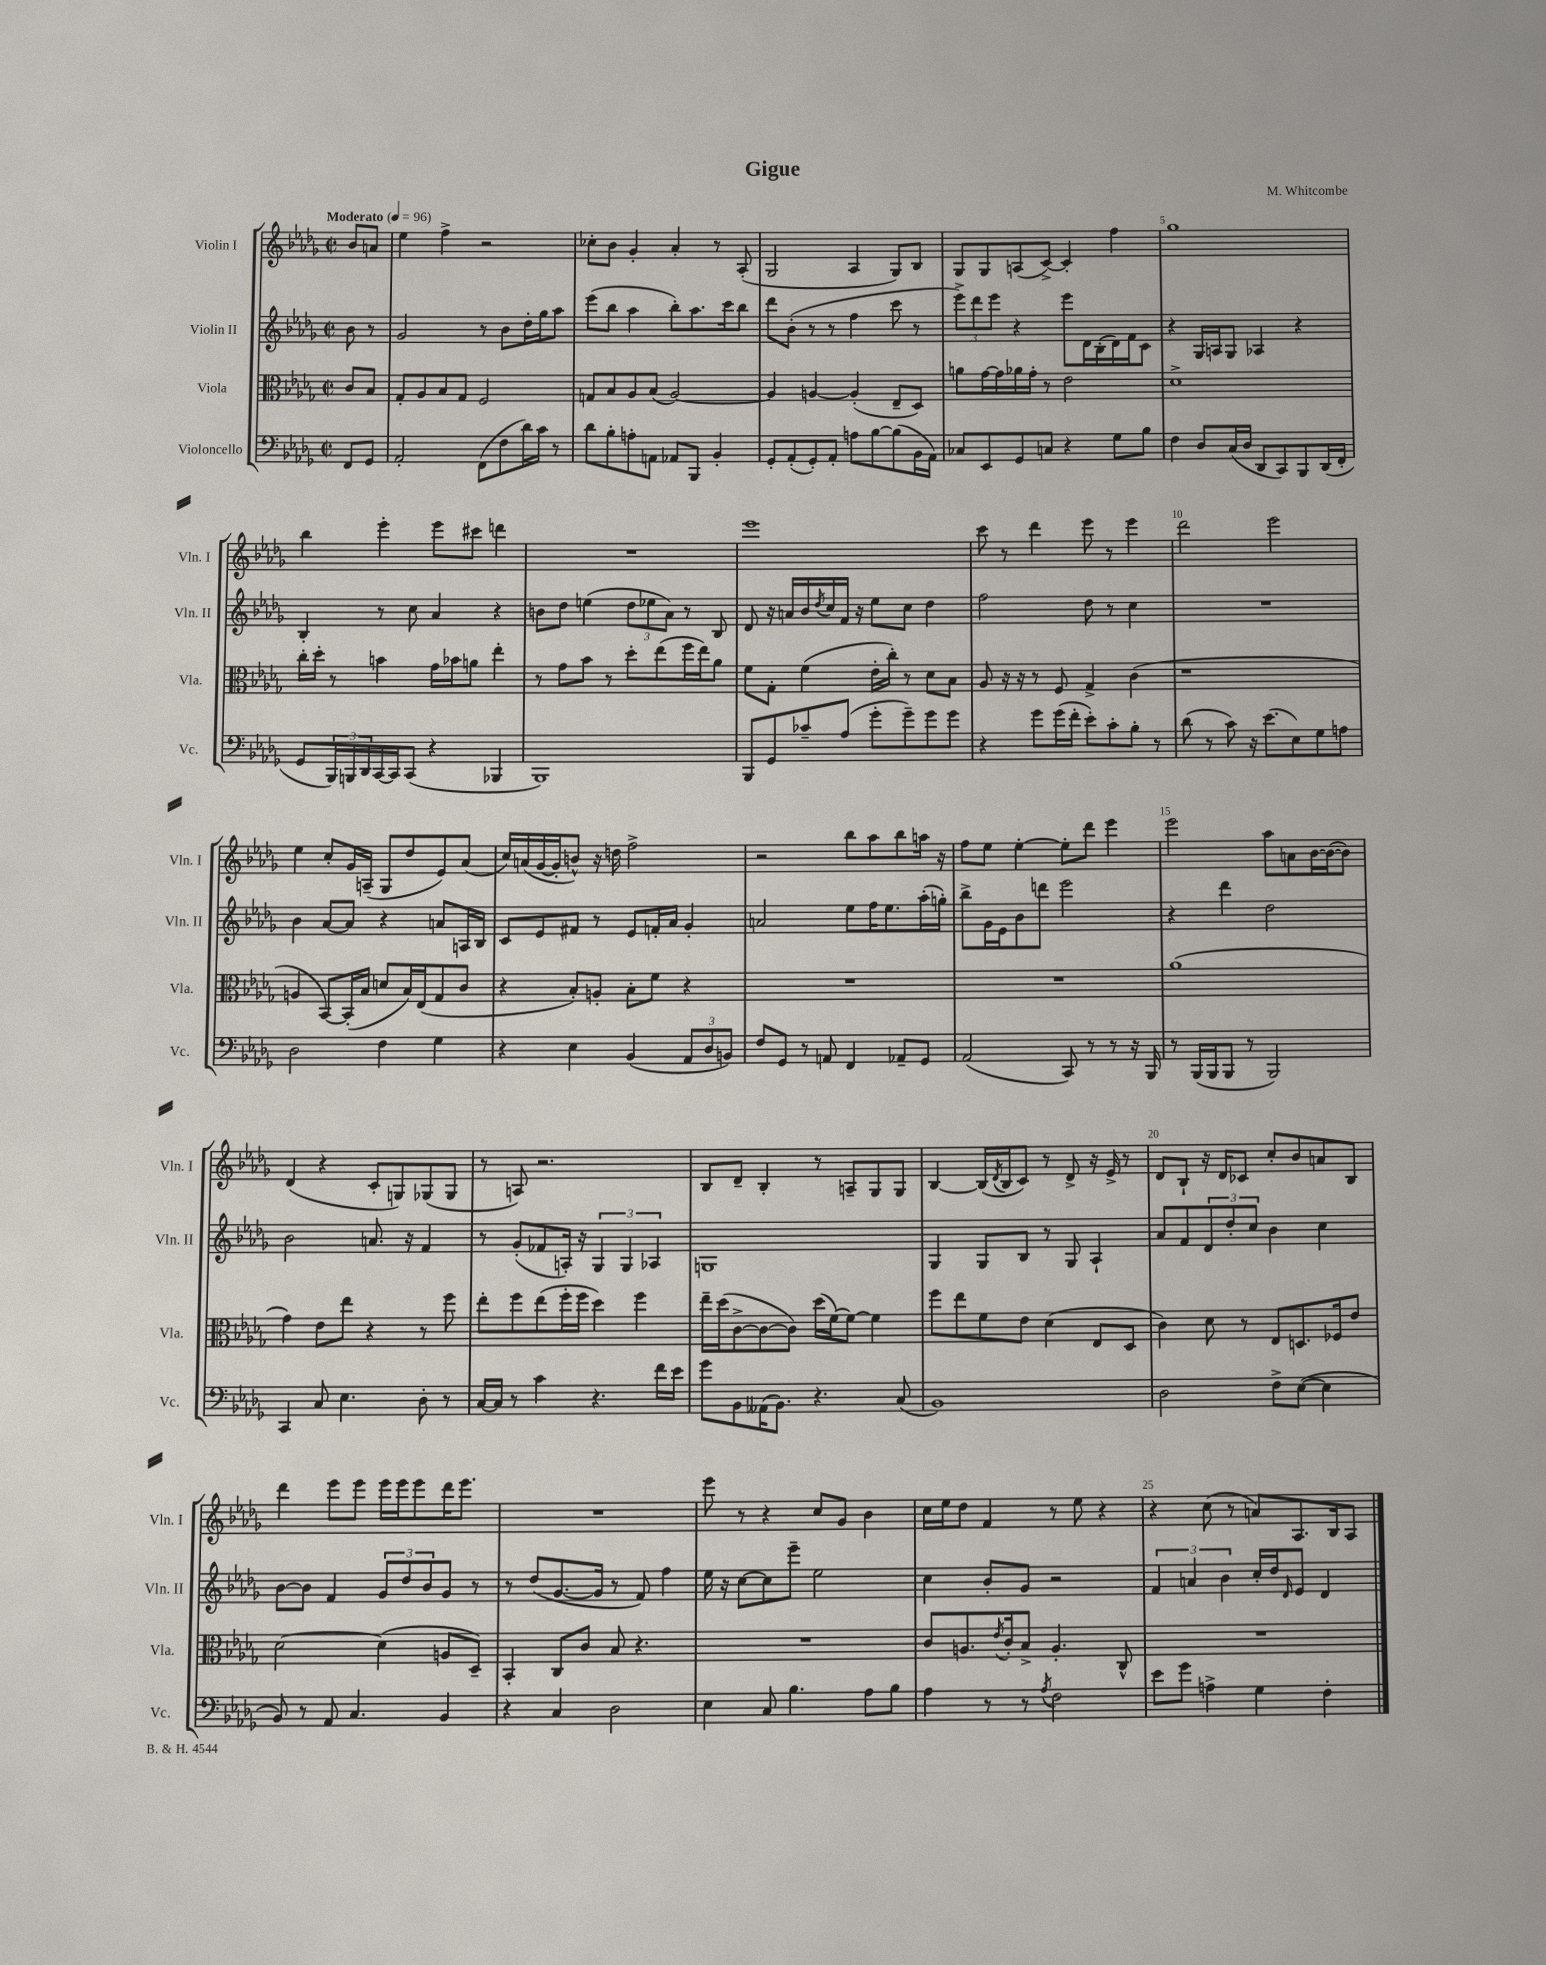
\header { title = "Gigue" composer = "M. Whitcombe" }
<<
\new StaffGroup <<
\new Staff = "s0" \with { instrumentName = "Violin I" shortInstrumentName = "Vln. I" } {
    \clef treble \key des \major \defaultTimeSignature \time 2/2 \partial 4 \tempo "Moderato" 4 = 96
    bes'8 a'8 |
    ees''4 f''4-> r2 |
    ces''8-. bes'8 ges'4-. aes'4-. r8 aes8-.( |
    ges2 aes4 ges8) bes8 |
    ges8 ges8 a8( c'8~->) c'4-. f''4 |
    ges''1 |
    bes''4 ees'''4-. ees'''8 cis'''8 d'''4 |
    R1 |
    ees'''1 |
    c'''8 r8 des'''4 ees'''8 r8 ees'''4 |
    des'''2 ees'''2 |
    ees''4 c''8-. ges'16 a16--( ges8 des''8 ees'8) aes'8( |
    c''16) a'16( ges'16~ ges'16-. b'8-^) r16 d''16 f''2-> |
    r2 bes''8 aes''8 bes''8 a''16 r16 |
    f''8 ees''8 ees''4~-. ees''8-. des'''8 ees'''4 |
    ees'''2 aes''8 a'8 bes'16~ bes'16~( bes'8) |
    des'4( r4 c'8-. g8) ges8( ges8 |
    r8 a8) r2. |
    bes8 des'8-- bes4-. r8 a8-- ges8 ges8 |
    bes4~ bes16( \acciaccatura { des'8 } bes16 c'8) r8 des'8-> r16 ees'16-> r8 |
    des'8 bes8-! r16 des'16 ces'8 c''8-. bes'8 a'8 bes8 |
    des'''4 ees'''8 ees'''8 ees'''16 ees'''16 ees'''8 des'''16 ees'''8. |
    R1 |
    ees'''8 r8 r4 c''8 ges'8 bes'4 |
    c''16 ees''16 des''8 f'4 r8 ees''8 r4 |
    r4 c''8( r8 a'8) aes8. bes16 aes8 \bar "|." |
}
\new Staff = "s1" \with { instrumentName = "Violin II" shortInstrumentName = "Vln. II" } {
    \clef treble \key des \major \defaultTimeSignature \time 2/2 \partial 4
    bes'8 r8 |
    ges'2 r8 bes'8 des''16-. ges''16 aes''8 |
    ees'''8( bes''8 aes''4 bes''8-.) aes''8. c'''16 bes''8 |
    des'''8 bes'8-.( r8 r8 f''4 c'''8 r8 |
    \tuplet 3/2 { ees'''8->) des'''8 ees'''8 } r4 ees'''8 des'16 bes16-.( des'16) f'16 c'8 |
    r4 ges16 a16 ges8 aes4 r4 |
    bes4-. r8 c''8 aes'4 r4 |
    b'8 des''8 e''4( \tuplet 3/2 { des''8 ees''8 aes'8) } r8 bes8 |
    des'8 r16 a'16 bes'16 \acciaccatura { des''8 } c''16 f'16 r16 ees''8 c''8 des''4 |
    f''2 des''8 r8 c''4 |
    R1 |
    bes'4 aes'8~ aes'8 r4 a'8 a16 bes16 |
    c'8 ees'8 fis'8 r8 ees'8 f'16-. aes'16 ges'4-. |
    a'2 ees''8 f''16 ees''8. aes''16-.( g''16-.) |
    bes''8-> ges'16 ees'16 bes'8 d'''8 ees'''2 |
    r4 des'''4 des''2 |
    bes'2 a'8. r16 f'4 |
    r8 ges'8-.( fes'8 a16-.) r16 \tuplet 3/2 { ges4 ges4 aes4 } |
    g1 |
    ges4 ges8 bes8 r8 ges8 aes4-! |
    aes'8 f'8 \tuplet 3/2 { des'8 des''8-. c''8 } bes'4 c''4 |
    bes'8~ bes'8 f'4 \tuplet 3/2 { ges'8 des''8 bes'8 } ges'8 r8 |
    r8 des''8( ges'8.~ ges'16 r8 f'8) f''4 |
    ees''16 r16 c''8~ c''8 ees'''8-- ees''2 |
    c''4 bes'8-. ges'8 r2 |
    \tuplet 3/2 { f'4 a'4 bes'4 } c''16-. des''16 \grace { des'16 } ees'8 des'4 \bar "|." |
}
\new Staff = "s2" \with { instrumentName = "Viola" shortInstrumentName = "Vla." } {
    \clef alto \key des \major \defaultTimeSignature \time 2/2 \partial 4
    c'8 bes8 |
    ges8-. aes8 bes8 ges8 f2 |
    g8 bes8 aes8 bes8( aes2~) |
    aes4 a4~ a4-.( ees8-- des8) |
    a'8 ges'16~ ges'16 aes'16 ges'16-. r8 ees'2 |
    des'1-> |
    c''16-. des''16-. r8 b'4 ges'16 bes'16 a'8 ees''4-. |
    r8 ges'8 bes'8 r8 des''8-. ees''8( f''16 ees''16) aes'8 |
    f'8 ges8-. f'4( ees'16-. c''16-.) r8 des'8 bes8 |
    aes8 r16 r16 r8 f8 ges4-> c'4( |
    r1 |
    a4 bes,8~) bes,16-.( bes16 d'8 bes16) ees16( ges8 c'8 |
    r4 bes8-.) a8-. bes8-. f'8 r4 |
    R1 |
    R1 |
    aes'1( |
    ges'4) ees'8 ees''8 r4 r8 f''8 |
    ees''8-. f''8 ees''8( f''16-. f''16 des''4) f''4 |
    ees''16-- des''16( c'8~-> c'8~ c'8) des''16( f'16~) f'8~ f'4 |
    f''8 ees''8 f'8 ees'8 des'4( ees8 des8 |
    c'4) des'8 r8 ees8 d8. fes16 ees'8 |
    des'2~ des'4( a8 des8--) |
    bes,4-. c8 c'8 bes8 r4. |
    R1 |
    c'8 a8. \acciaccatura { ees'8 } c'16-. bes8-> a4.-. c8-^ |
    R1 \bar "|." |
}
\new Staff = "s3" \with { instrumentName = "Violoncello" shortInstrumentName = "Vc." } {
    \clef bass \key des \major \defaultTimeSignature \time 2/2 \partial 4
    f,8 ges,8 |
    aes,2-. f,8( f8 des'16) c'16 r8 |
    des'8 bes8-. a8-. a,8 aes,8 bes,,8 bes,4-. |
    ges,8-. aes,8-.( ges,8-.) aes,8-. a8 bes8~ bes8( bes,16 aes,16) |
    ces8 ees,8 ges,8 c8 r4 ges8 bes8 |
    f4 des8 c16( des16 des,8 c,8) bes,,8 des,16( f,16-. |
    ges,8 \tuplet 3/2 { bes,,16) b,,16 des,16 } c,16~ c,16 c,8( r4 bes,,4 |
    bes,,1) |
    bes,,8 ges,8 ces'8-- aes8( ges'8-. ges'8--) ges'8 ges'8 |
    r4 ges'8 ges'16( f'16-. ees'8-.) c'8-. bes8-. r8 |
    des'8( r8 c'8) r16 ees'8.( ees8) ges8 a8 |
    des2 f4 ges4 |
    r4 ees4 bes,4( \tuplet 3/2 { aes,8 des8 b,8) } |
    f8 ges,8 r8 a,8 f,4 aes,8-- ges,8 |
    aes,2( c,8) r8 r8 r16 bes,,16 |
    r8 bes,,16( bes,,16 bes,,8 r8 bes,,2) |
    c,4 c8 ees4. des8-. r8 |
    c16~ c16 r8 c'4 r4. f'16 ees'16 |
    ges'8 bes,8 aeses,16( bes,8.) r4. c8( |
    bes,1) |
    des2 f8-> ees8~( ees4 |
    bes,8) r8 aes,8 c4. bes,4 |
    r4 c4 des2 |
    ees4 c8 bes4. aes8 bes8 |
    aes4 r8 r8 \acciaccatura { aes8 } f2 |
    ees'8 ges'8 a4-> ges4 f4-. \bar "|." |
}
>>
>>
\layout { \context { \Score \override BarNumber.break-visibility = ##(#f #t #t) barNumberVisibility = #(every-nth-bar-number-visible 5) } }
